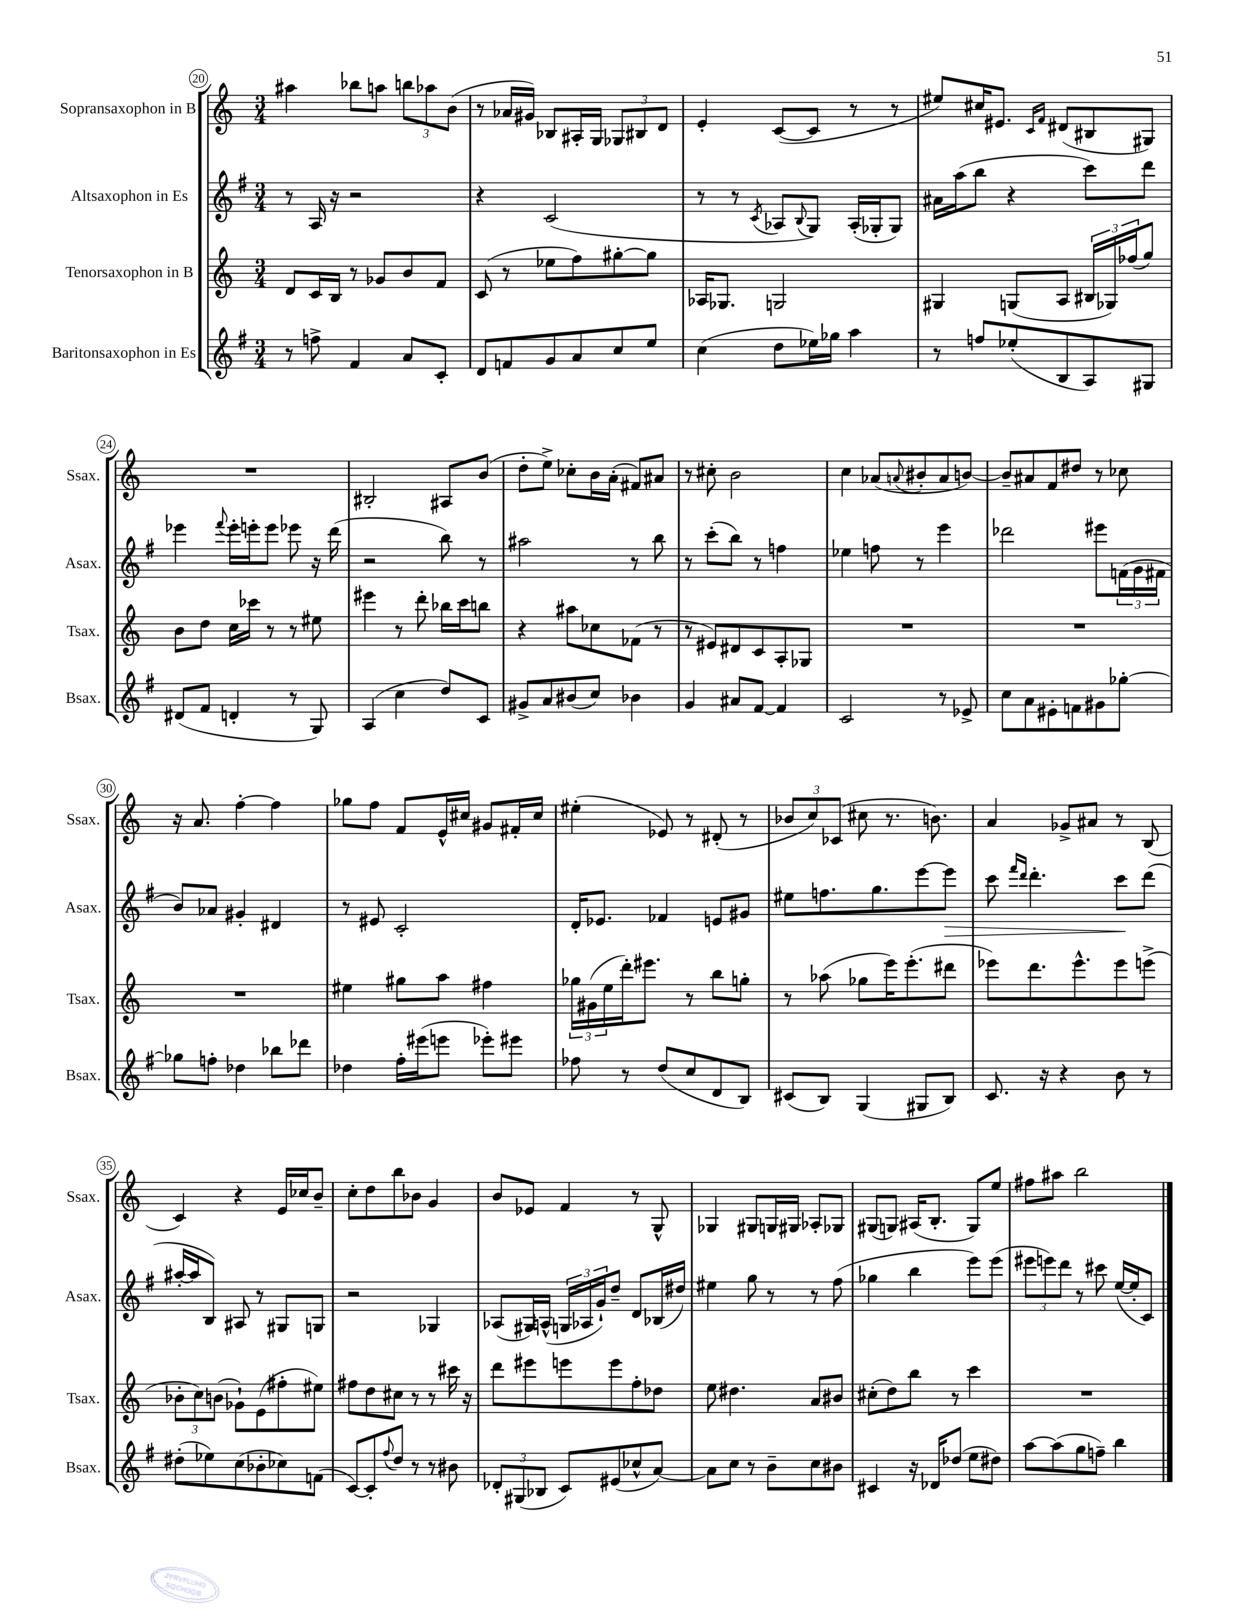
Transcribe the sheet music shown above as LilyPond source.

<<
\new StaffGroup <<
\new Staff = "s0" \with { instrumentName = "Sopransaxophon in B" shortInstrumentName = "Ssax." } {
    \clef treble \key c \major \numericTimeSignature \time 3/4
    ais''4 bes''8 a''8 \tuplet 3/2 { b''8 aes''8 b'8( } |
    r8 aes'16 gis'16) bes8 ais16-. g16 \tuplet 3/2 { ges8 bis8 d'8 } |
    e'4-. c'8~( c'8 r8 r8 |
    eis''8) cis''16 eis'8. \grace { c'16 f'16 } dis'8( bis8 gis8) |
    R2. |
    bis2-. ais8 b'8( |
    d''8-. e''8->) ces''8-. b'16 a'16-.( fis'8) ais'8 |
    r8 cis''8-. b'2 |
    c''4 aes'8( \appoggiatura { a'8 } bis'8-. a'8 b'8~) |
    b'8-- ais'8 f'8 dis''8 r8 ces''8 |
    r16 a'8. f''4~-. f''4 |
    ges''8 f''8 f'8 e'16-^ cis''16 gis'8 fis'16-. cis''16 |
    eis''4-.( ees'8) r8 dis'8-.( r8 |
    \tuplet 3/2 { bes'8 c''8) ces'8( } cis''8 r8. b'8.) |
    a'4 ges'8-> ais'8 r8 b8( |
    c'4) r4 e'16 ces''16 b'8-- |
    c''8-. d''8 b''8 bes'8 g'4 |
    b'8 ees'8 f'4 r8 g8-^ |
    ges4 gis8 g16 gis16 aes8-. ges8 |
    gis8( g8) ais16( b8.-. g8) e''8 |
    fis''8 ais''8 b''2 \bar "|." |
}
\new Staff = "s1" \with { instrumentName = "Altsaxophon in Es" shortInstrumentName = "Asax." } {
    \clef treble \key g \major \numericTimeSignature \time 3/4
    r8 a16 r16 r2 |
    r4 c'2( |
    r8 r8 \acciaccatura { c'8 } aes8 \appoggiatura { b8 } g8) aes16-.( ges16-. ges8) |
    ais'16 a''16( b''8 r4 c'''8) d'''8 |
    ees'''4 \appoggiatura { fis'''8 } ees'''16-. e'''16-. e'''8 ees'''8 r16 d'''16( |
    r2 b''8) r8 |
    ais''2 r8 b''8 |
    r8 c'''8-.( b''8) r8 f''4 |
    ees''4 f''8 r8 e'''4 |
    des'''2 eis'''8 \tuplet 3/2 { f'16( g'16 fis'16 } |
    b'8) aes'8 gis'4-. dis'4 |
    r8 eis'8 c'2-. |
    d'16-. ees'8. fes'4 e'8 gis'8 |
    eis''8 f''8. g''8. e'''8~ e'''8\> |
    c'''8 \grace { fis'''16 d'''16 } d'''4.-. c'''8\! d'''8( |
    ais''16~-. ais''16 b8) ais8 r8 gis8 g8 |
    r2 ges4 |
    aes8( gis16) a16-^( \tuplet 3/2 { g16 aes16 g'16-!) } d''8-- d'8 bes16( dis''16) |
    eis''4 g''8 r8 r8 fis''8( |
    ges''4 b''4 e'''8) e'''8( |
    \tuplet 3/2 { eis'''8 e'''8) d'''8 } r8 cis'''8 e''16~( e''16-. c'8) \bar "|." |
}
\new Staff = "s2" \with { instrumentName = "Tenorsaxophon in B" shortInstrumentName = "Tsax." } {
    \clef treble \key c \major \numericTimeSignature \time 3/4
    d'8 c'16 b16 r8 ges'8 b'8 f'8 |
    c'8( r8 ees''8 f''8) gis''8~-. gis''8 |
    aes16 ges8. g2 |
    gis4 g8( a8 \tuplet 3/2 { bis16 ges16) fes''16( } g''8) |
    b'8 d''8 c''16 ces'''16 r8 r8 eis''8 |
    eis'''4 r8 d'''8-. bes''16 c'''16 b''8 |
    r4 ais''8 ces''8 fes'8( r8 |
    r8 eis'8) dis'8 c'8 a8-. ges8 |
    R2. |
    R2. |
    R2. |
    eis''4 gis''8 a''8 fis''4 |
    \tuplet 3/2 { ges''16 gis'16( e''16 } d'''16-.) eis'''8. r8 b''8 g''8-. |
    r8 aes''8( ges''8 e'''16) e'''8.-.( dis'''8 |
    ees'''8) d'''8. ees'''8.-^ ees'''8 e'''8->( |
    \tuplet 3/2 { bes'8-. c''8) b'8( } ges'8-!) e'8( fis''8-. eis''8) |
    fis''8 d''8 cis''8 r8 r8 cis'''16 r16 |
    d'''8 eis'''8 e'''8 e'''8 f''8-. des''8 |
    e''8 dis''4. a'8 bis'8 |
    cis''8-.( d''8) b''8 r8 c'''4 |
    R2. \bar "|." |
}
\new Staff = "s3" \with { instrumentName = "Baritonsaxophon in Es" shortInstrumentName = "Bsax." } {
    \clef treble \key g \major \numericTimeSignature \time 3/4
    r8 f''8-> fis'4 a'8 c'8-. |
    d'8 f'8 g'8 a'8 c''8 e''8 |
    c''4( d''8 ees''16) ges''16 a''4 |
    r8 f''8 ees''8-.( b8 a8) gis8 |
    dis'8( fis'8 d'4-. r8 g8) |
    a4( c''4 d''8) c'8 |
    gis'8-> a'8 bis'8( c''8) bes'4 |
    g'4 ais'8 fis'8~ fis'4 |
    c'2 r8 ees'8-> |
    c''8 a'8 eis'8-. f'8 gis'8 ges''8~-. |
    ges''8 f''8-. des''4 bes''8 des'''8 |
    des''4 fis''16-. eis'''16( e'''8 ees'''8-.) eis'''8 |
    fes''8 r8 d''8( c''8 d'8 b8) |
    cis'8( b8) g4( gis8 b8) |
    c'8. r16 r4 b'8 r8 |
    dis''8-.( ees''8) c''8( bes'8-. ces''8) f'8( |
    c'8~) c'8-. \appoggiatura { fis''8 } d''8 r8 r8 bis'8 |
    \tuplet 3/2 { des'8-. gis8( bes8 } c'8) eis'8( ces''8-^ a'8~) |
    a'8 c''8 r8 b'8-- c''8 bis'8 |
    cis'4 r16 des'16 des''8( e''8 dis''8) |
    a''8~ a''8( g''8 f''8--) b''4 \bar "|." |
}
>>
>>
\layout { \context { \Score currentBarNumber = #20 \override BarNumber.stencil = #(make-stencil-circler 0.1 0.3 ly:text-interface::print) } }
